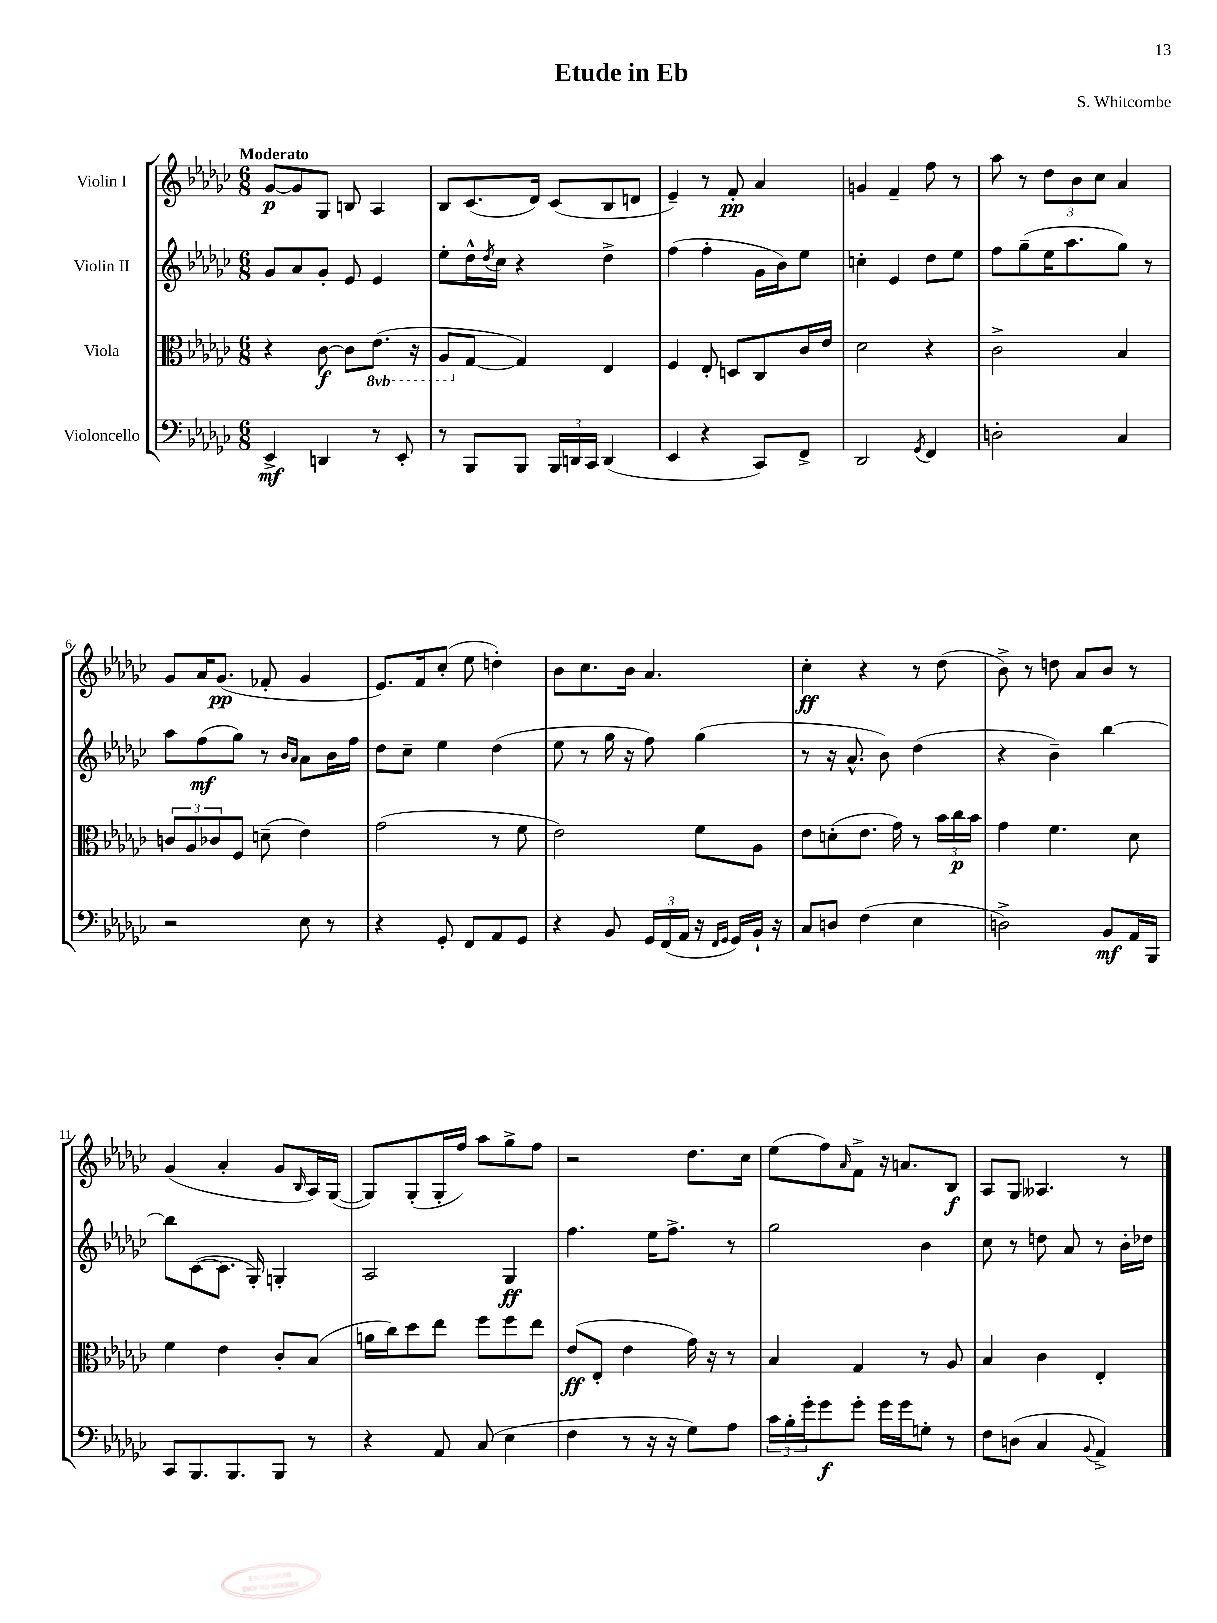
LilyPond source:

\header { title = "Etude in Eb" composer = "S. Whitcombe" }
<<
\new StaffGroup <<
\new Staff = "s0" \with { instrumentName = "Violin I" } {
    \clef treble \key ges \major \numericTimeSignature \time 6/8 \tempo "Moderato"
    ges'8~\p ges'8 ges8 b8 aes4 |
    bes8 ces'8.( des'16) ces'8( bes8 d'8 |
    ees'4--) r8 f'8-.\pp aes'4 |
    g'4 f'4-- f''8 r8 |
    aes''8 r8 \tuplet 3/2 { des''8 bes'8 ces''8 } aes'4 |
    ges'8 aes'16 ges'8.\pp( fes'8-. ges'4 |
    ees'8.) f'16 ces''8-.( ees''8 d''4-.) |
    bes'8 ces''8. bes'16 aes'4. |
    ces''4-.\ff r4 r8 des''8( |
    bes'8->) r8 d''8 aes'8 bes'8 r8 |
    ges'4( aes'4-. ges'8 \grace { bes16 } aes16) ges16~( |
    ges8) ges8-.( ges16-. f''16) aes''8 ges''8-> f''8 |
    r2 des''8. ces''16 |
    ees''8( f''8) \grace { aes'16 } f'8-> r16 a'8. bes8\f |
    aes8 ges8 aeses4. r8 \bar "|." |
}
\new Staff = "s1" \with { instrumentName = "Violin II" } {
    \clef treble \key ges \major \numericTimeSignature \time 6/8
    ges'8 aes'8 ges'8-. ees'8 ees'4 |
    ees''8-. des''16-^ \acciaccatura { des''8 } ces''16 r4 des''4-> |
    f''4( f''4-. ges'16 bes'16) ees''8 |
    c''4-. ees'4 des''8 ees''8 |
    f''8 ges''8--( ees''16 aes''8. ges''8) r8 |
    aes''8 f''8\mf( ges''8) r8 \grace { bes'16 aes'16 } aes'8 bes'16 f''16 |
    des''8 ces''8-- ees''4 des''4( |
    ees''8 r8 ges''16 r16 f''8) ges''4( |
    r8 r16 aes'8.-^ bes'8) des''4( |
    r4 bes'4--) bes''4~ |
    bes''8 ces'8~( ces'8. ges16-.) g4-. |
    aes2 ges4\ff |
    f''4. ees''16 f''8.-> r8 |
    ges''2 bes'4 |
    ces''8 r8 d''8 aes'8 r8 bes'16-. des''16 \bar "|." |
}
\new Staff = "s2" \with { instrumentName = "Viola" } {
    \clef alto \key ges \major \numericTimeSignature \time 6/8 \set Staff.ottavationMarkups = #ottavation-simple-ordinals
    r4 ces'8~\f ces'8 \ottava #-1 ees8.( r16 |
    aes,8 \ottava #0 ges8~ ges4) ees4 |
    f4 ees8-. d8 ces8 ces'16 ees'16 |
    des'2 r4 |
    ces'2-> bes4 |
    \tuplet 3/2 { c'8 aes8 ces'8 } f8 d'8--( ees'4) |
    ges'2( r8 f'8 |
    ees'2) f'8 aes8 |
    ees'8 d'8-.( ees'8. ges'16) r8 \tuplet 3/2 { bes'16 ces''16\p bes'16 } |
    ges'4 f'4. des'8 |
    f'4 ees'4 ces'8-. bes8( |
    a'16 ces''16) des''8 ees''8 f''8 f''8 ees''8 |
    ees'8\ff( ees8-. ees'4 ges'16) r16 r8 |
    bes4 ges4 r8 aes8 |
    bes4 ces'4 ees4-. \bar "|." |
}
\new Staff = "s3" \with { instrumentName = "Violoncello" } {
    \clef bass \key ges \major \numericTimeSignature \time 6/8
    ees,4->\mf d,4 r8 ees,8-. |
    r8 bes,,8 bes,,8 \tuplet 3/2 { bes,,16 d,16 ces,16 } d,4( |
    ees,4 r4 ces,8) f,8-> |
    des,2 \acciaccatura { ges,8 } f,4 |
    d2-. ces4 |
    r2 ees8 r8 |
    r4 ges,8-. f,8 aes,8 ges,8 |
    r4 bes,8 \tuplet 3/2 { ges,16 f,16( aes,16 } r16 \grace { f,16 ges,16 } ges,16) bes,16-! r16 |
    ces8 d8 f4( ees4 |
    d2->) bes,8\mf aes,16 bes,,16 |
    ces,8 bes,,8. bes,,8. bes,,8 r8 |
    r4 aes,8 ces8( ees4 |
    f4 r8 r16 r16 ges8) aes8 |
    \tuplet 3/2 { ces'16 bes16-. ges'16-. } ges'8\f ges'8-. ges'16 ges'16 g8-. r8 |
    f8 d8( ces4 \appoggiatura { bes,8 } aes,4->) \bar "|." |
}
>>
>>
